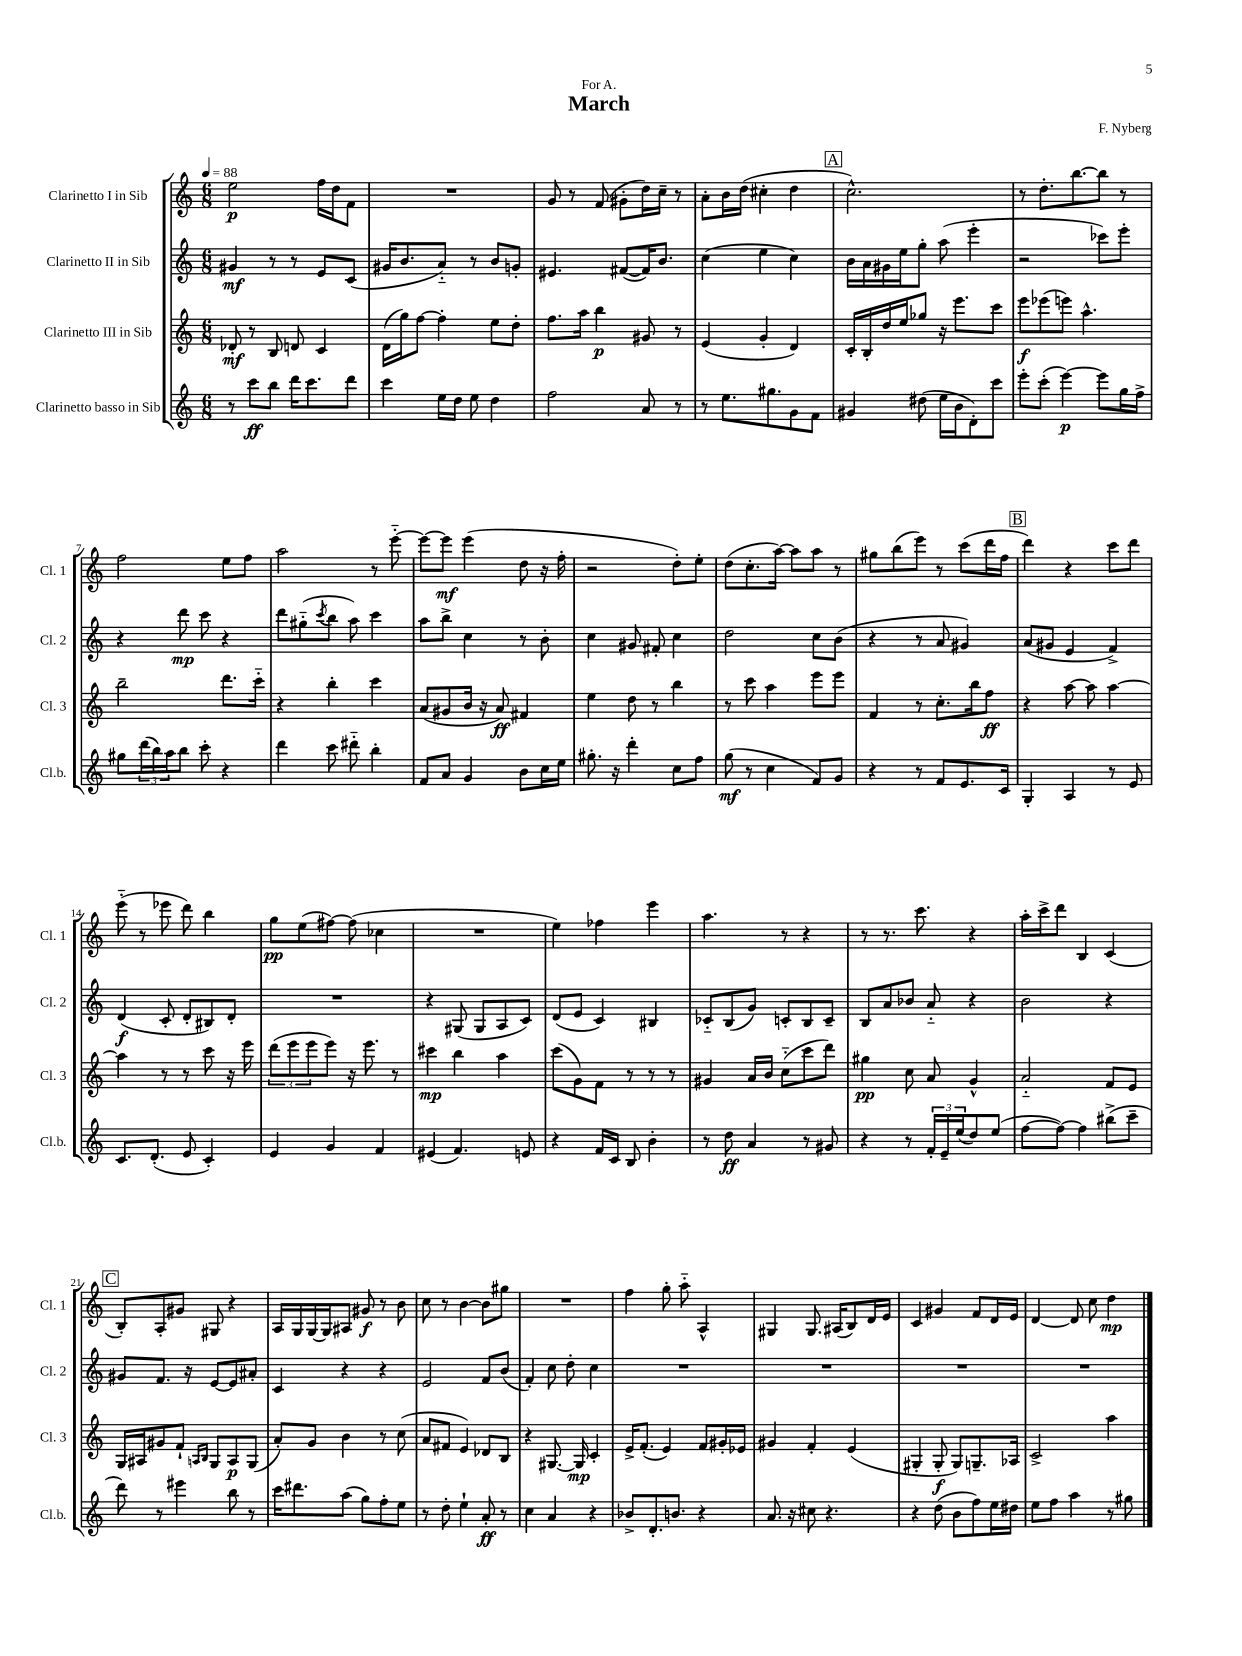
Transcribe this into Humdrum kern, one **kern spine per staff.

**kern	**kern	**kern	**kern
*staff4	*staff3	*staff2	*staff1
*clefG2	*clefG2	*clefG2	*clefG2
*k[]	*k[]	*k[]	*k[]
*M6/8	*M6/8	*M6/8	*M6/8
*MM88	*MM88	*MM88	*MM88
8r	8d-'/	4g#/	2ee\
8ccc\L	8r	.	.
8bb\J	8B/	8r	.
16ddd\LK	8d/	8r	.
8.ccc\	.	.	.
.	4c/	8e/L	16ff\LL
.	.	.	16dd\J
8ddd\J	.	(8c/J	8f\J
=	=	=	=
4ccc\	(16d\LL	16g#/LK	2.r
.	16gg\J)	8.b/	.
.	[8ff\J	.	.
16ee\LL	4ff'\]	8a'~/J)	.
16dd\JJ	.	.	.
8ee\	.	8r	.
4dd\	8ee\L	8b/L	.
.	8dd'\J	8g'/J	.
=	=	=	=
2ff\	8.ff\L	4.e#/	8g/
.	.	.	8r
.	16aa\Jk	.	.
.	4bb\	.	(8f/
.	.	([8f#/L	8g#'\L
8a/	8g#/	16f#/]K)	16dd\L)
.	.	8.b/J	16cc~\JJ
8r	8r	.	8r
=	=	=	=
8r	(4e/	(4cc\	8a'\L
8.ee\L	.	.	16b\L
.	.	.	(16dd\JJ
.	4g'/	4ee\	4cc#'\
8.gg#\	.	.	.
8g\	4d/)	4cc\)	4dd\
8f\J	.	.	.
=	=	=	=
4g#/	16c'/LL	16b\LL	2.cc^^\)
.	16B'/	16a\	.
.	16dd/	16g#\	.
.	16ee/J	16ee\J	.
(8dd#\	8gg-/J	8gg'\J	.
16ee\LL	16r	(8aa\	.
16b\J	8.eee\L	.	.
8d'\)	.	4eee'\	.
8ccc\J	8ccc\J	.	.
=	=	=	=
8eee'\L	8eee\L	2r	8r
(8ccc'\J	(8eee-\	.	8.dd'\L
[4eee\)	8eee\J)	.	.
.	.	.	[8.bb\
.	4.aa^^\	.	.
8eee\]L	.	8ccc-\L)	8bb\]J
16gg\L	.	8eee'\J	8r
16ff^\JJ	.	.	.
=	=	=	=
8gg#\L	2bb~\	4r	2ff\
(24ddd\L	.	.	.
24bb\)	.	.	.
24aa\J	.	.	.
8bb\J	.	8ddd\	.
8ccc'\	.	8ccc\	.
4r	8.ddd\L	4r	8ee\L
.	.	.	8ff\J
.	16ccc'~\Jk	.	.
=	=	=	=
4ddd\	4r	8ddd\L	2aa\
.	.	(8gg#'~\	.
.	.	8qccc/	.
8ccc\	4bb'\	8bb\J	.
8ddd#'~\	.	8aa\)	.
4bb'\	4ccc\	4ccc\	8r
.	.	.	[8eee'~\
=	=	=	=
8f/L	(8a/L	8aa\L	8eee\_L
8a/J	8g#/	8bb^\J	8eee\]J
4g/	16b/Jk	4cc\	(4eee\
.	16r	.	.
.	8a/)	.	.
8b\L	4f#/	8r	8dd\
16cc\L	.	8b'\	16r
16ee\JJ	.	.	16ff'\
=	=	=	=
8.gg#'\	4ee\	4cc\	2r
16r	.	.	.
4ddd'\	8dd\	8g#/	.
.	8r	8f#'/	.
8cc\L	4bb\	4cc\	8dd'\L)
8ff\J	.	.	8ee'\J
=	=	=	=
(8gg\	8r	2dd\	(8dd\L
8r	8ccc\	.	8.cc'\
4cc\	4aa\	.	.
.	.	.	[16aa\Jk)
.	.	.	8aa\]L
8f/L)	8eee\L	8cc\L	8aa\J
8g/J	8eee\J	(8b\J	8r
=	=	=	=
4r	4f/	4r	8gg#\L
.	.	.	(8bb\
8r	8r	8r	8eee\J)
8f/L	8.cc'\L	8a/	8r
8.e/	.	4g#/)	(8ccc\L
.	16bb\k	.	.
.	8ff\J	.	16ddd\L
16c/Jk	.	.	16ff\JJ
=	=	=	=
4G'/	4r	(8a/L	4ddd\)
.	.	8g#/J	.
4A/	[8aa\	4e/	4r
.	8aa\]	.	.
8r	[4aa\	4f^/)	8ccc\L
8e/	.	.	8ddd\J
=	=	=	=
8.c/L	4aa\]	(4d/	(8eee'~\
.	.	.	8r
(8.d'/J	.	.	.
.	8r	8c'/	8eee-\
8e/	8r	8d'/L	8ddd\)
4c'/)	8ccc\	8B#/)	4bb\
.	16r	8d'/J	.
.	16eee\	.	.
=	=	=	=
4e/	(12ddd\L	2.r	8gg\L
.	12eee\	.	.
.	.	.	(8ee\
.	12eee\	.	.
4g/	8eee\J)	.	[8ff#\J)
.	16r	.	(8ff#\]
.	8.eee\	.	.
4f/	.	.	4cc-\
.	8r	.	.
=	=	=	=
(4e#/	4ccc#\	4r	2.r
4.f/)	4bb\	(8G#/	.
.	.	8G#/L	.
.	4aa\	8A/	.
8e/	.	8c/J)	.
=	=	=	=
4r	(8ccc\L	(8d/L	4ee\)
.	8g\)	8e/J	.
16f/LL	8f\J	4c/)	4ff-\
16c/JJ	.	.	.
8B/	8r	.	.
4b'\	8r	4B#/	4eee\
.	8r	.	.
=	=	=	=
8r	4g#/	8c-'~/L	4.aa\
8dd\	.	(8B/	.
4a/	16a/LL	8g/J)	.
.	16b/JJ	.	.
.	(8cc'~\L	8c'/L	8r
8r	8ccc\	8B/	4r
8g#/	8ddd\J)	8c~/J	.
=	=	=	=
4r	4gg#\	8B/L	8r
.	.	8a/	8.r
8r	8cc\	8b-/J	.
.	.	.	8.ccc\
24f'/LL	8a/	8a'~/	.
24e~/	.	.	.
(24ee/J	.	.	.
8dd/)	4g^^/	4r	4r
(8ee/J	.	.	.
=	=	=	=
[8ff\L	2a'~/	2b\	16aa'\LL
.	.	.	16ccc^\J
8ff\_J)	.	.	8ddd\J
4ff\]	.	.	4B/
(8bb#^\L	8f/L	4r	(4c/
8ccc~\J	8e/J	.	.
=	=	=	=
8ddd\)	16G/LL	8g#/L	8B'/L)
.	16A#/J	.	.
8r	8g#/	8.f/J	8A'/
4eee#\	8f`/J	.	8g#/J
.	.	16r	.
.	16qqA/LL	.	.
.	16qqB/JJ	.	.
.	8G/L	[8e/L	8G#/
8bb\	8A/	8e/]	4r
8r	(8G/J	8a#'/J	.
=	=	=	=
16ccc\LK	8a'/L)	4c/	16A/LL
8.ddd#\	.	.	16G/
.	8g/J	.	[16G/
.	.	.	16G/]J
(8aa\J	4b\	4r	8A#/J
8gg\L)	.	.	8g#/
8ff'\	8r	4r	8r
8ee\J	(8cc\	.	8b\
=	=	=	=
8r	8a/L	2e/	8cc\
8dd'\	8f#/J	.	8r
4ee`\	4e/)	.	[4b\
8a'/	8d-/L	8f/L	8b\]L
8r	8B/J	(8b/J	8gg#\J
=	=	=	=
4cc\	4r	4f'/)	2.r
4a/	[8.G#/	8cc\	.
.	.	8dd'\	.
.	16G#/]	.	.
4r	4c'/	4cc\	.
=	=	=	=
8b-^/L	16e^/LK	2.r	4ff\
.	(8.f'/J	.	.
8.d'/	.	.	.
.	4e/)	.	8gg'\
8.b/J	.	.	.
.	.	.	8aa'~\
4r	8f/L	.	4A^^/
.	16g#'/L	.	.
.	16e-/JJ	.	.
=	=	=	=
8.a/	4g#/	2.r	4G#/
16r	.	.	.
8cc#\	4f'/	.	8.G#/
4.r	.	.	.
.	.	.	(16A#/LK
.	(4e/	.	8B/)
.	.	.	16d/L
.	.	.	16e/JJ
=	=	=	=
4r	4G#'/	2.r	4c/
(8dd\	8G#'/	.	4g#/
8b\L	8G#/L)	.	.
8ff\)	8.G~/	.	8f/L
16ee\L	.	.	16d/L
16dd#\JJ	16A-/Jk	.	16e/JJ
=	=	=	=
8ee\L	2c^/	2.r	[4d/
8ff\J	.	.	.
4aa\	.	.	8d/]
.	.	.	8cc\
8r	4aa\	.	4dd\
8gg#\	.	.	.
==	==	==	==
*-	*-	*-	*-
